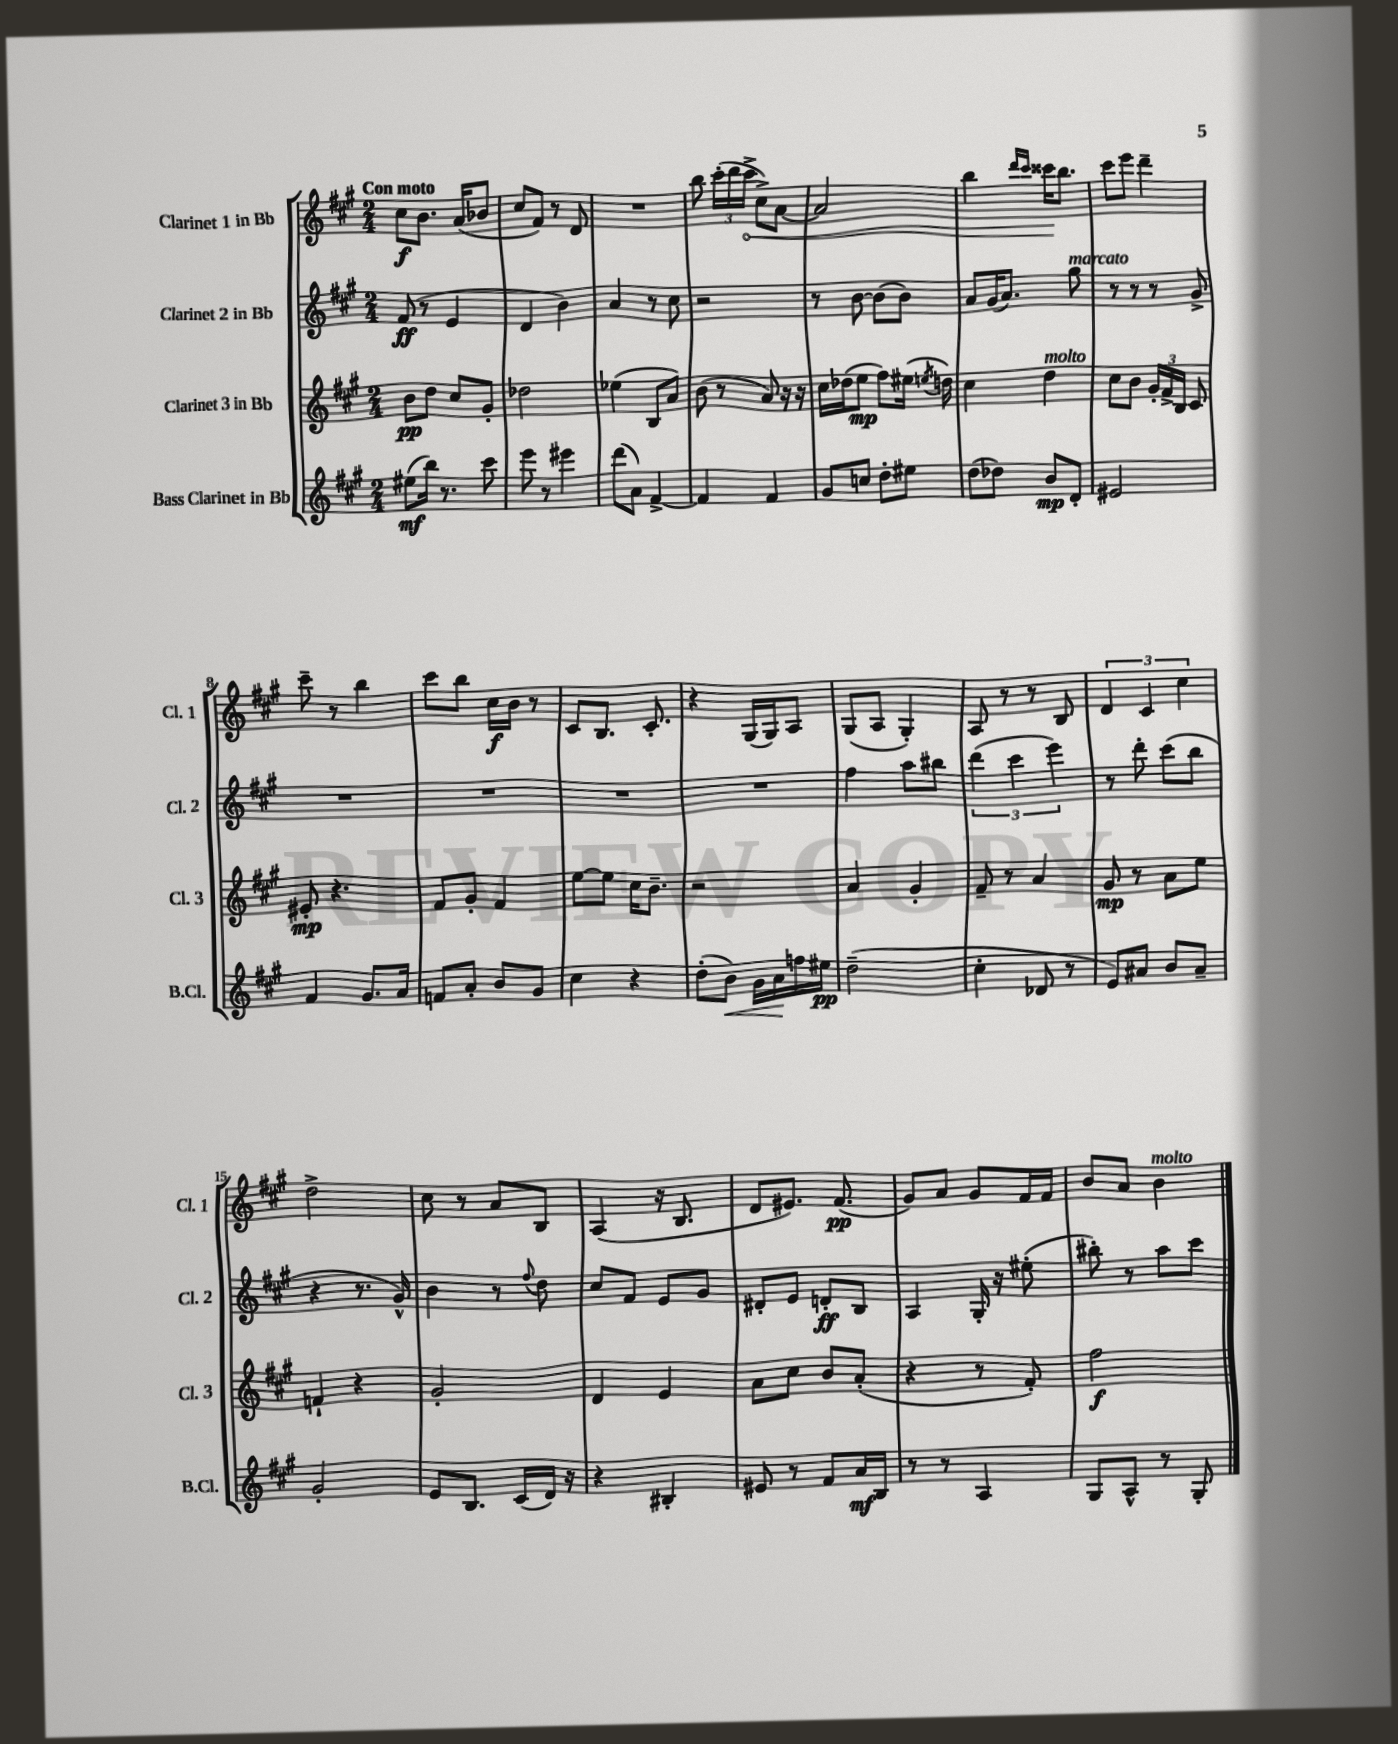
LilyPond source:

<<
\new StaffGroup <<
\new Staff = "s0" \with { instrumentName = "Clarinet 1 in Bb" shortInstrumentName = "Cl. 1" } {
    \clef treble \key a \major \numericTimeSignature \time 2/4 \tempo "Con moto"
    \autoBeamOff cis''8[\f b'8.] a'16[( bes'8] |
    cis''8[ fis'8]) r8 d'8 |
    R2 |
    b''8 \tuplet 3/2 { cis'''16[-.( d'''16 \once \override Hairpin.circled-tip = ##t cis'''16]->\< } cis''8[->) a'8]~ |
    a'2 |
    b''4 \grace { d'''16[ cis'''16] } cisis'''16[\! b''8.] |
    cis'''8[ e'''8] d'''4-- |
    cis'''8-- r8 b''4 |
    cis'''8[ b''8] cis''16[\f b'16] r8 |
    cis'8[ b8.] cis'8.-. |
    r4 gis16[( gis16) a8] |
    gis8[( a8] gis4-.) |
    a8 r8 r8 b8 |
    \tuplet 3/2 { d'4 cis'4 cis''4 } |
    d''2-> |
    cis''8 r8 a'8[ b8] |
    a4( r16 b8. |
    d'8[ eis'8.]) fis'8.\pp( |
    gis'8[) a'8] gis'8[ fis'16 fis'16] |
    b'8[ a'8] b'4^\markup { \italic "molto" } \bar "|." |
}
\new Staff = "s1" \with { instrumentName = "Clarinet 2 in Bb" shortInstrumentName = "Cl. 2" } {
    \clef treble \key a \major \numericTimeSignature \time 2/4
    \autoBeamOff fis'8\ff( r8 e'4 |
    d'4 b'4) |
    a'4 r8 cis''8 |
    r2 |
    r8 b'8~ b'8[( b'8]) |
    a'8[ gis'16( a'8.]) gis''8^\markup { \italic "marcato" } |
    r8 r8 r8 gis'8-> |
    R2 |
    R2 |
    R2 |
    R2 |
    fis''4 a''8[ bis''8] |
    \tuplet 3/2 { d'''4( cis'''4 e'''4) } |
    r8 d'''8-. cis'''8[( b''8] |
    r4 r8. gis'16-^) |
    b'4 r8 \appoggiatura { fis''8 } d''8 |
    cis''8[ fis'8] e'8[ gis'8] |
    dis'8[-. e'8] d'8[-.\ff b8] |
    a4 gis16-. r16 eis''8-.( |
    bis''8-.) r8 a''8[ cis'''8] \bar "|." |
}
\new Staff = "s2" \with { instrumentName = "Clarinet 3 in Bb" shortInstrumentName = "Cl. 3" } {
    \clef treble \key a \major \numericTimeSignature \time 2/4
    \autoBeamOff b'8[\pp d''8] cis''8[ gis'8]-. |
    des''2 |
    ees''4( b8[ a'8]) |
    b'8( r8 a'8) r16 r16 |
    cis''16[ des''16( e''8]\mp fis''8[) eis''16]( \acciaccatura { e''8 } d''16) |
    cis''4 d''4^\markup { \italic "molto" } |
    cis''8[ b'8] \tuplet 3/2 { gis'16[-. fis'16-> b16] } cis'8 |
    eis'8-.\mp r4. |
    fis'8[ gis'8]-. fis'4 |
    e''8[~ e''8] cis''16[ b'8.]-- |
    r2 |
    a'4 gis'4-. |
    fis'8-- r8 a'4 |
    gis'8\mp r8 a'8[ e''8] |
    f'4-! r4 |
    gis'2-. |
    d'4 e'4 |
    a'8[ cis''8] b'8[ a'8]-.( |
    r4 r8 fis'8-.) |
    fis''2\f \bar "|." |
}
\new Staff = "s3" \with { instrumentName = "Bass Clarinet in Bb" shortInstrumentName = "B.Cl." } {
    \clef treble \key a \major \numericTimeSignature \time 2/4
    \autoBeamOff eis''8[\mf( b''16]) r8. cis'''8 |
    e'''8 r8 eis'''4 |
    d'''8[( a'8]) fis'4~-> |
    fis'4 fis'4 |
    gis'8[ c''8] d''8[-. eis''8] |
    d''8[( des''8]) b'8[\mp d'8]-. |
    eis'2 |
    fis'4 gis'8.[ a'16] |
    f'8[ a'8]-. b'8[ gis'8] |
    cis''4 r4 |
    d''8[-.( b'8]\<) gis'16[ a'16\! f''16 eis''16]\pp |
    d''2--( |
    cis''4-. des'8 r8 |
    e'8[) ais'8] b'8[ ais'8]-- |
    gis'2-. |
    e'8[ b8.] cis'16[( d'16]) r16 |
    r4 bis4-. |
    eis'8 r8 fis'8[ a'16\mf b16] |
    r8 r8 a4 |
    gis8[ a8]-^ r8 gis8-. \bar "|." |
}
>>
>>
